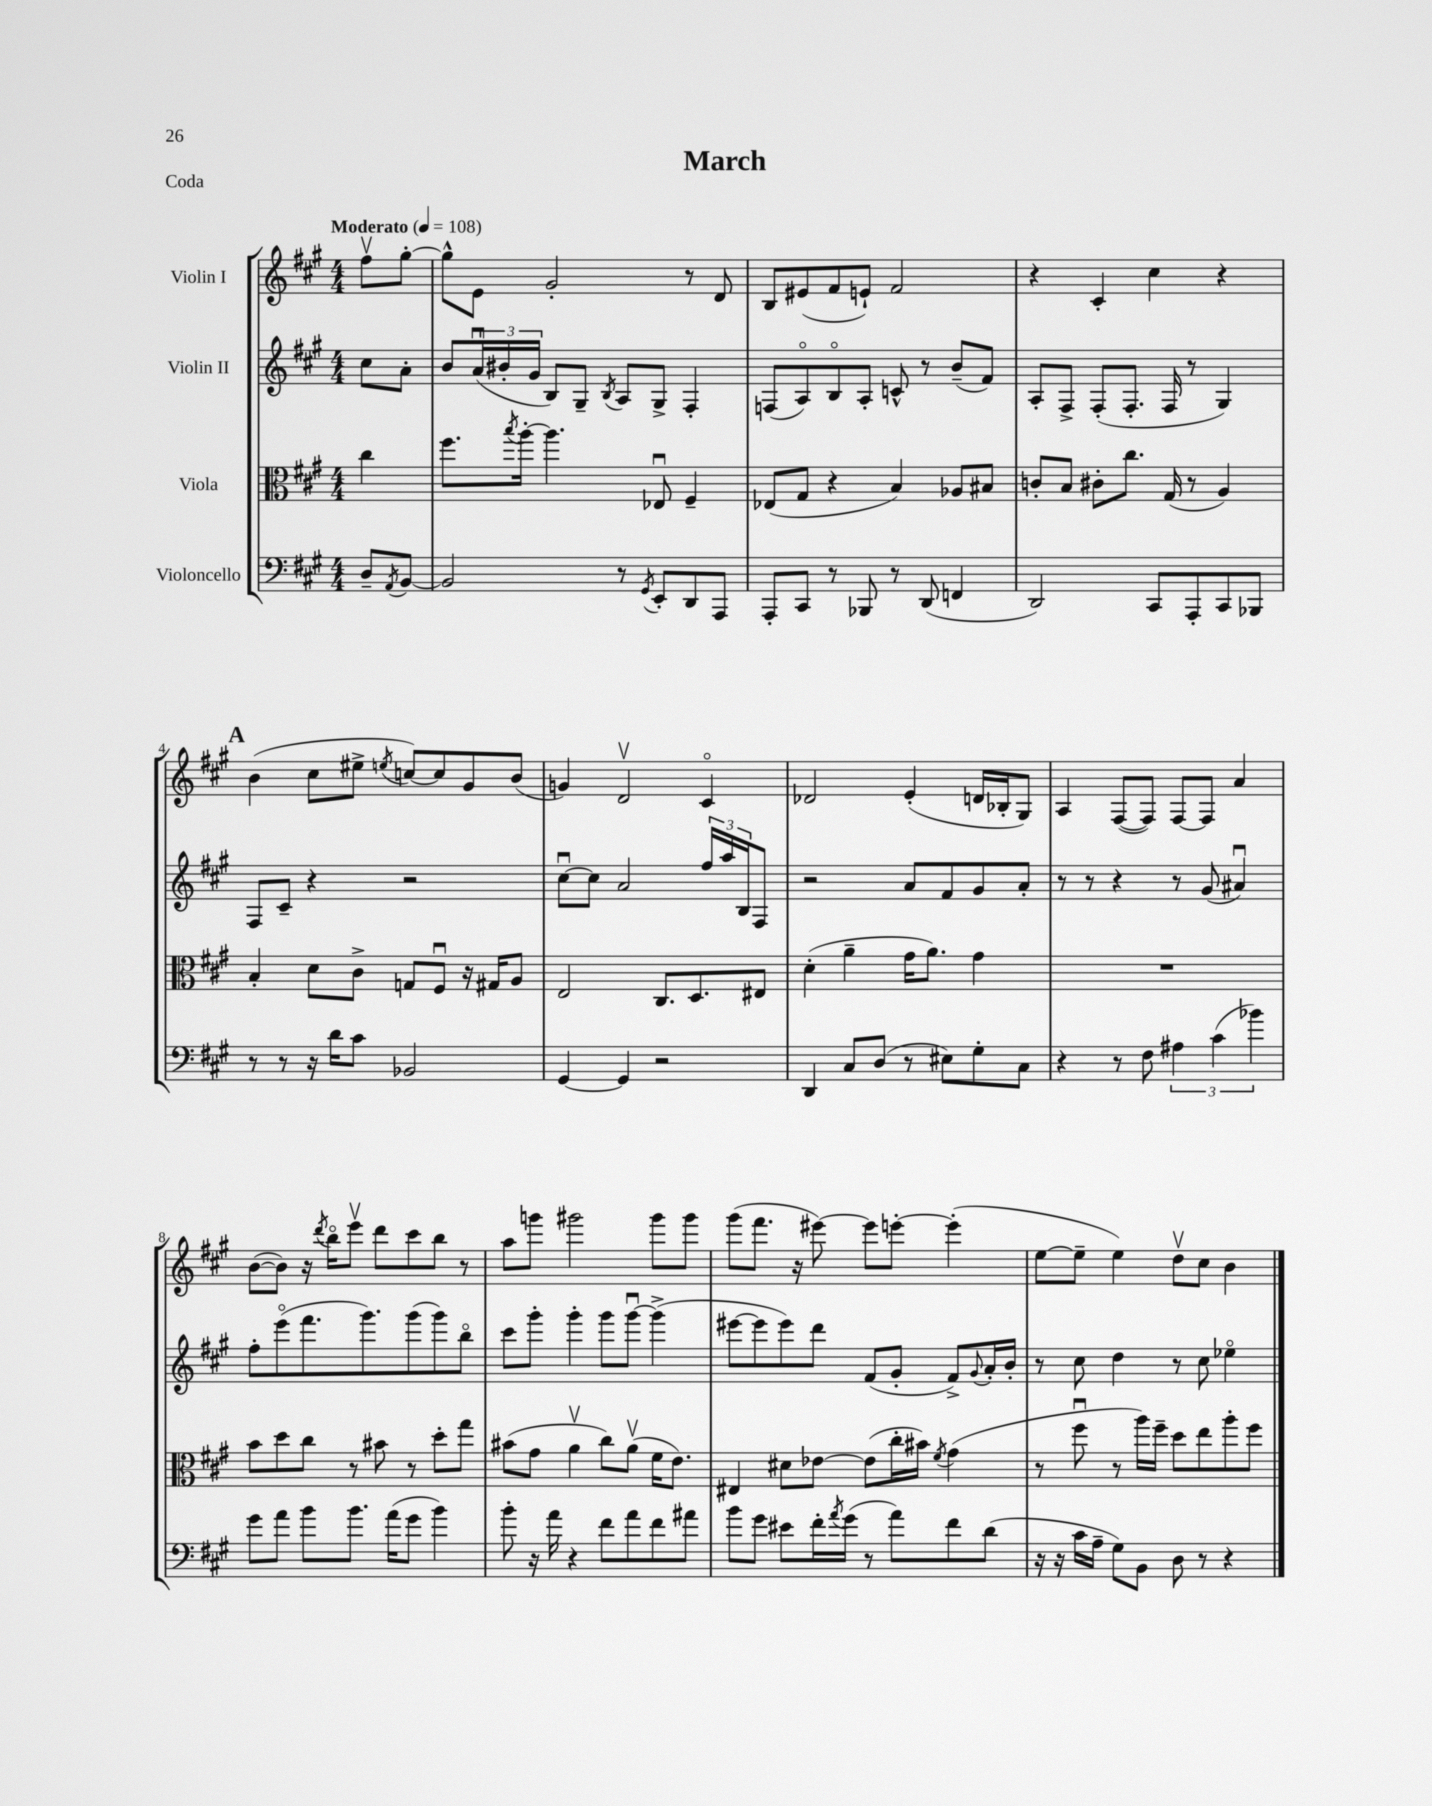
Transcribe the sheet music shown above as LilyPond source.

\header { title = "March" piece = "Coda" }
<<
\new StaffGroup <<
\new Staff = "s0" \with { instrumentName = "Violin I" } {
    \clef treble \key a \major \numericTimeSignature \time 4/4 \partial 4 \tempo "Moderato" 4 = 108
    fis''8\upbow gis''8~-. |
    gis''8-^ e'8 gis'2-. r8 d'8 |
    b8 eis'8( fis'8 e'8-!) fis'2 |
    r4 cis'4-. cis''4 r4 |
    \mark \markup { \bold "A" } b'4( cis''8 eis''8-> \acciaccatura { e''8 } c''8~) c''8 gis'8 b'8( |
    g'4) d'2\upbow cis'4\flageolet |
    des'2 e'4-.( d'16 bes16-. gis8) |
    a4 fis8~( fis8) fis8~ fis8 a'4 |
    b'8~( b'8) r16 \acciaccatura { d'''8 } b''16\flageolet e'''8\upbow d'''8 cis'''8 b''8 r8 |
    a''8 g'''8 gis'''2 gis'''8 gis'''8 |
    gis'''8( fis'''8. r16 eis'''8~) eis'''8 e'''8~-. e'''4-.( |
    e''8~ e''8-- e''4) d''8\upbow cis''8 b'4 \bar "|." |
}
\new Staff = "s1" \with { instrumentName = "Violin II" } {
    \clef treble \key a \major \numericTimeSignature \time 4/4 \partial 4
    cis''8 a'8-. |
    b'8 \tuplet 3/2 { a'16\downbow( bis'16-. gis'16 } b8) gis8-- \acciaccatura { b8 } a8 gis8-> fis4-. |
    f8( a8\flageolet) b8\flageolet a8-. c'8-^ r8 b'8--( fis'8) |
    a8-. fis8-> fis8-.( fis8.-. fis16 r8 gis4) |
    \mark \markup { \bold "A" } fis8 cis'8-- r4 r2 |
    cis''8~\downbow cis''8 a'2 \tuplet 3/2 { fis''16 a''16 b16 } fis8 |
    r2 a'8 fis'8 gis'8 a'8-. |
    r8 r8 r4 r8 gis'8( ais'4\downbow) |
    fis''8-. e'''8\flageolet( fis'''8. gis'''8.) gis'''8( gis'''8) b''8\flageolet |
    cis'''8 gis'''8-. gis'''4-. gis'''8 gis'''8~\downbow gis'''4->( |
    eis'''8~ eis'''8 eis'''8) d'''8 fis'8( gis'8-. fis'8->) \appoggiatura { gis'8 } a'16-. b'16-. |
    r8 cis''8 d''4 r8 cis''8 ees''4\flageolet \bar "|." |
}
\new Staff = "s2" \with { instrumentName = "Viola" } {
    \clef alto \key a \major \numericTimeSignature \time 4/4 \partial 4
    cis''4 |
    fis''8. \acciaccatura { b''8 } a''16~-. a''4. ees8\downbow fis4-- |
    ees8( gis8 r4 b4) aes8 bis8 |
    c'8-. b8 cis'8-. cis''8. gis16( r8 a4) |
    \mark \markup { \bold "A" } b4-. d'8 cis'8-> g8 fis8\downbow r16 gis16 a8 |
    e2 cis8. d8. eis8 |
    d'4-.( a'4-- gis'16 a'8.) gis'4 |
    R1 |
    b'8 d''8 cis''8 r8 bis'8 r8 d''8-. gis''8 |
    bis'8( gis'8 a'4\upbow cis''8) a'8\upbow( fis'16 e'8.) |
    eis4 dis'8 ees'8~ ees'8( cis''16-. bis'16) \acciaccatura { fis'8 } gis'4( |
    r8 fis''8\downbow r8 a''16) fis''16-- d''8 e''8 a''8-. fis''8 \bar "|." |
}
\new Staff = "s3" \with { instrumentName = "Violoncello" } {
    \clef bass \key a \major \numericTimeSignature \time 4/4 \partial 4
    d8-- \acciaccatura { a,8 } b,8~ |
    b,2 r8 \acciaccatura { gis,8 } e,8-. d,8 a,,8 |
    a,,8-. cis,8 r8 bes,,8 r8 d,8( f,4 |
    d,2) cis,8 a,,8-. cis,8 bes,,8 |
    \mark \markup { \bold "A" } r8 r8 r16 d'16 cis'8 bes,2 |
    gis,4~ gis,4 r2 |
    d,4 cis8 d8( r8 eis8) gis8-. cis8 |
    r4 r8 fis8 \tuplet 3/2 { ais4 cis'4( bes'4) } |
    gis'8 a'8 b'8 b'8. a'16( gis'8 b'4) |
    b'8-. r16 a'16 r4 fis'8 a'8 fis'8 ais'8 |
    b'8 gis'8 eis'8 fis'16-. \acciaccatura { a'8 } gis'16( r8 a'8) fis'8 d'8( |
    r16 r16 cis'16 a16-- gis8) b,8 d8 r8 r4 \bar "|." |
}
>>
>>
